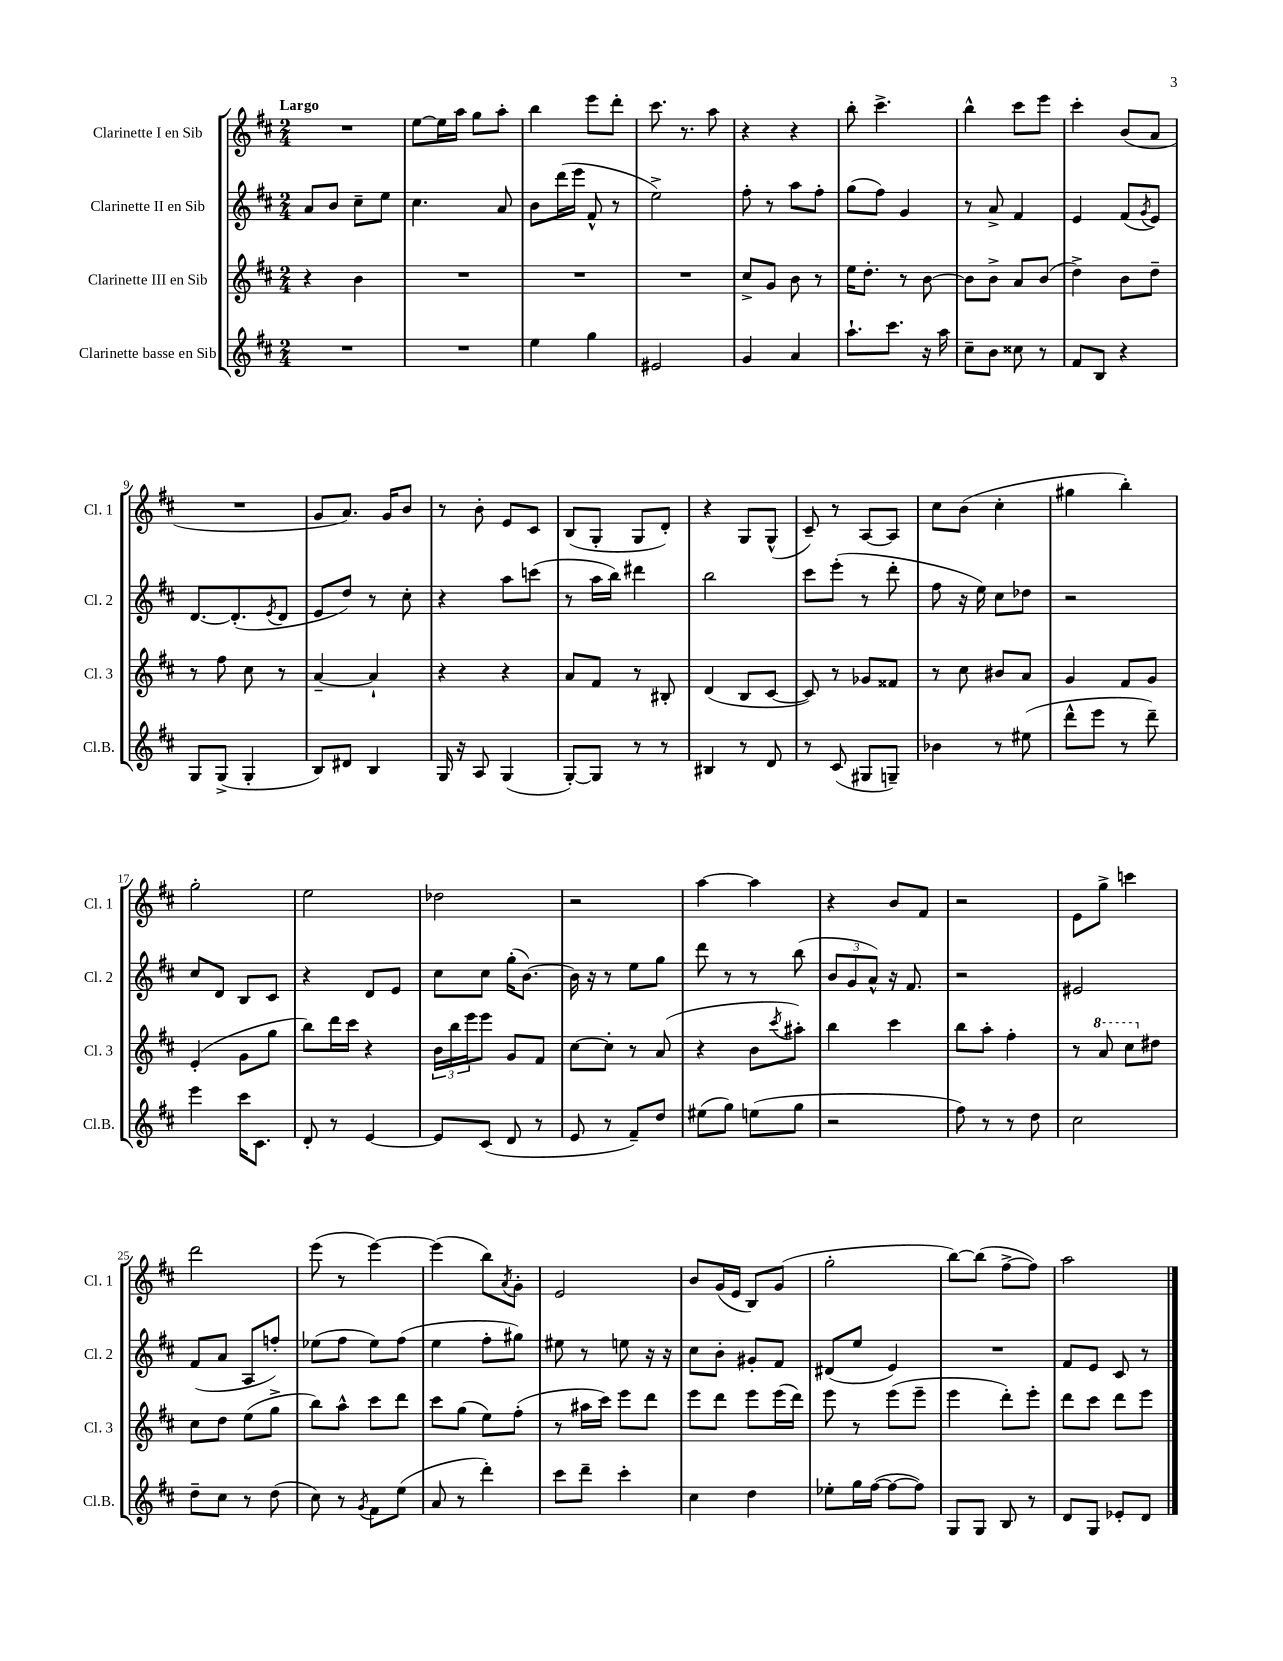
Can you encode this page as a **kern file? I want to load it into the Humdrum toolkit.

**kern	**kern	**kern	**kern
*part4	*part3	*part2	*part1
*staff4	*staff3	*staff2	*staff1
*I"Clarinette basse en Sib	*I"Clarinette III en Sib	*I"Clarinette II en Sib	*I"Clarinette I en Sib
*I'Cl.B.	*I'Cl. 3	*I'Cl. 2	*I'Cl. 1
*clefG2	*clefG2	*clefG2	*clefG2
*k[f#c#]	*k[f#c#]	*k[f#c#]	*k[f#c#]
*M2/4	*M2/4	*M2/4	*M2/4
=1	=1	=1	=1
!	!	!	!LO:TX:a:B:t=Largo
2r	4r	8a/L	2r
.	.	8b/J	.
.	4b\	8cc#~\L	.
.	.	8ee\J	.
=2	=2	=2	=2
2r	2r	4.cc#\	[8ee\L
.	.	.	16ee\L]
.	.	.	16aa\JJ
.	.	.	8gg\L
.	.	8a/	8aa'\J
=3	=3	=3	=3
4ee\	2r	8b\L	4bb\
.	.	(16ddd\L	.
.	.	16eee\JJ	.
4gg\	.	8f#^^/	8eee\L
.	.	8r	8ddd'\J
=4	=4	=4	=4
2e#X/	2r	2ee^\)	8.ccc#\
.	.	.	8.r
.	.	.	8aa\
=5	=5	=5	=5
4g/	8cc#^/L	8ff#'\	4r
.	8g/J	8r	.
4a/	8b\	8aa\L	4r
.	8r	8ff#'\J	.
=6	=6	=6	=6
8.aa`\L	16ee\KL	(8gg\L	8bb'\
.	8.dd'\J	.	.
.	.	8ff#\J)	4.ccc#^\
8.ccc#\J	.	.	.
.	8r	4g/	.
16r	[8b\	.	.
16aa\	.	.	.
=7	=7	=7	=7
8cc#~\L	8b\L]	8r	4bb^^\
8b\J	8b^\J	8a^/	.
8cc##X\	8a/L	4f#/	8ccc#\L
8r	(8b/J	.	8eee\J
=8	=8	=8	=8
8f#/L	4dd^\)	4e/	4ccc#'\
8B/J	.	.	.
4r	8b\L	(8f#/L	(8b/L
.	.	8qg/	.
.	8dd~\J	8e/J)	8a/J
!!LO:LB:g=z
=9	=9	=9	=9
8G/L	8r	[8.d/L	2r
(8G^/J	8ff#\	.	.
.	.	(8.d'/]	.
4G'/	8cc#\	.	.
.	.	8qe/	.
.	8r	8d/J	.
=10	=10	=10	=10
8B/L)	[4a~/	8e/L	8g/L
8d#X/J	.	8dd/J)	8.a/J)
4B/	4a`/]	8r	.
.	.	.	16g/KL
.	.	8cc#'\	8b/J
=11	=11	=11	=11
16G/	4r	4r	8r
16r	.	.	.
8A/	.	.	8b'\
(4G/	4r	8aa\L	8e/L
.	.	(8cccn\J	8c#/J
=12	=12	=12	=12
[8G'/L)	8a/L	8r	(8B/L
8G/J]	8f#/J	16aa\LL	8G'/J
.	.	16bb\JJ)	.
8r	8r	4ddd#X\	8G/L
8r	8B#X'/	.	8d'/J)
=13	=13	=13	=13
4B#X/	(4d/	2bb\	4r
8r	8B/L	.	8G/L
8d/	[8c#/J	.	(8G^^/J
=14	=14	=14	=14
8r	8c#/])	8ccc#\L	8c#~/)
(8c#/	8r	(8eee'\J	8r
8G#X/L	8g-X/L	8r	[8A/L
8Gn~/J)	8f##X/J	8ddd'\	8A/J]
=15	=15	=15	=15
4b-X\	8r	8ff#\	8cc#\L
.	8cc#\	16r	(8b\J
.	.	16ee\)	.
8r	8b#X/L	8cc#\L	4cc#'\
(8ee#X\	8a/J	8dd-X\J	.
=16	=16	=16	=16
8ddd^^\L	4g/	2r	4gg#X\
8eee\J	.	.	.
8r	8f#/L	.	4bb'\)
8ddd~\)	8g/J	.	.
!!LO:LB:g=z
=17	=17	=17	=17
4eee\	(4e'/	8cc#/L	2gg'\
.	.	8d/J	.
16ccc#\KL	8g\L	8B/L	.
8.c#\J	.	.	.
.	8gg\J	8c#/J	.
=18	=18	=18	=18
8d'/	8bb\L)	4r	2ee\
8r	16ddd\L	.	.
.	16ccc#\JJ	.	.
[4e/	4r	8d/L	.
.	.	8e/J	.
=19	=19	=19	=19
8e/L]	24b\LL	8cc#\L	2dd-X\
.	24bb\	.	.
.	24eee\J	.	.
(8c#/J	8eee\J	8cc#\J	.
8d/	8g/L	(16gg'\KL	.
.	.	[8.b\J)	.
8r	8f#/J	.	.
=20	=20	=20	=20
8e/	[8cc#\L	16b\]	2r
.	.	16r	.
8r	8cc#'\J]	8r	.
8f#~/L)	8r	8ee\L	.
8dd/J	(8a/	8gg\J	.
=21	=21	=21	=21
(8ee#X\L	4r	8ddd\	[4aa\
8gg\J)	.	8r	.
(8een\L	8b\L	8r	4aa\]
.	8qccc#/	.	.
8gg\J	8aa#X'\J)	(8bb\	.
=22	=22	=22	=22
2r	4bb\	12b/L	4r
.	.	12g/	.
.	.	12a^^/J)	.
.	4ccc#\	16r	8b/L
.	.	8.f#/	.
.	.	.	8f#/J
=23	=23	=23	=23
8ff#\)	8bb\L	2r	2r
8r	8aa'\J	.	.
8r	4ff#'\	.	.
8dd\	.	.	.
=24	=24	=24	=24
2cc#\	8r	2e#X/	8e\L
*	*8va	*	*
.	8aa/	.	8gg^\J
.	8ccc#\L	.	4cccn\
*	*X8va	*	*
.	8dd#X\J	.	.
!!LO:LB:g=z
=25	=25	=25	=25
8dd~\L	8cc#\L	(8f#/L	2ddd\
8cc#\J	8dd\J	8a/J	.
8r	(8ee\L	8A/L	.
(8dd\	8gg^\J	8ffn'/J)	.
=26	=26	=26	=26
8cc#\)	8bb\L)	(8ee-X\L	(8eee\
8r	8aa^^\J	8ff#\J	8r
8qg/	.	.	.
8f#\L	8ccc#\L	8ee-\L)	[4eee\)
(8ee\J	8ddd\J	(8ff#\J	.
=27	=27	=27	=27
8a/	8ccc#\L	4ee\	(4eee\]
8r	(8gg\J	.	.
4ddd'\)	8ee\L)	8ff#'\L	8bb\L)
.	.	.	8qa/
.	(8ff#'\J	8gg#X\J)	8g'\J
=28	=28	=28	=28
8ccc#\L	8r	8ee#X\	2e/
8ddd~\J	16aa#X\LL	8r	.
.	16ccc#\JJ)	.	.
4ccc#'\	8eee\L	8een\	.
.	8ddd\J	16r	.
.	.	16r	.
=29	=29	=29	=29
4cc#\	8eee\L	8cc#\L	8b/L
.	8ddd\J	8b'\J	(16g/L
.	.	.	16e/JJ
4dd\	8eee\L	8g#X'/L	8B/L)
.	(16eee\L	8f#/J	(8g/J
.	16ddd\JJ)	.	.
=30	=30	=30	=30
8ee-X'\L	8eee\	(8d#X/L	2gg'\
16gg\L	8r	8ee/J	.
([16ff#\JJ	.	.	.
8ff#\L_	(8eee\L	4e/)	.
8ff#\J])	8eee~\J	.	.
=31	=31	=31	=31
8G/L	4eee\	2r	[8bb\L)
8G/J	.	.	(8bb\J]
8B/	8ddd'\L)	.	[8ff#^\L
8r	8eee'\J	.	8ff#\J])
=32	=32	=32	=32
8d/L	8ddd\L	8f#/L	2aa\
8G/J	8ccc#\J	8e/J	.
8e-X'/L	8ddd\L	8c#/	.
8d/J	8eee\J	8r	.
==	==	==	==
*-	*-	*-	*-
